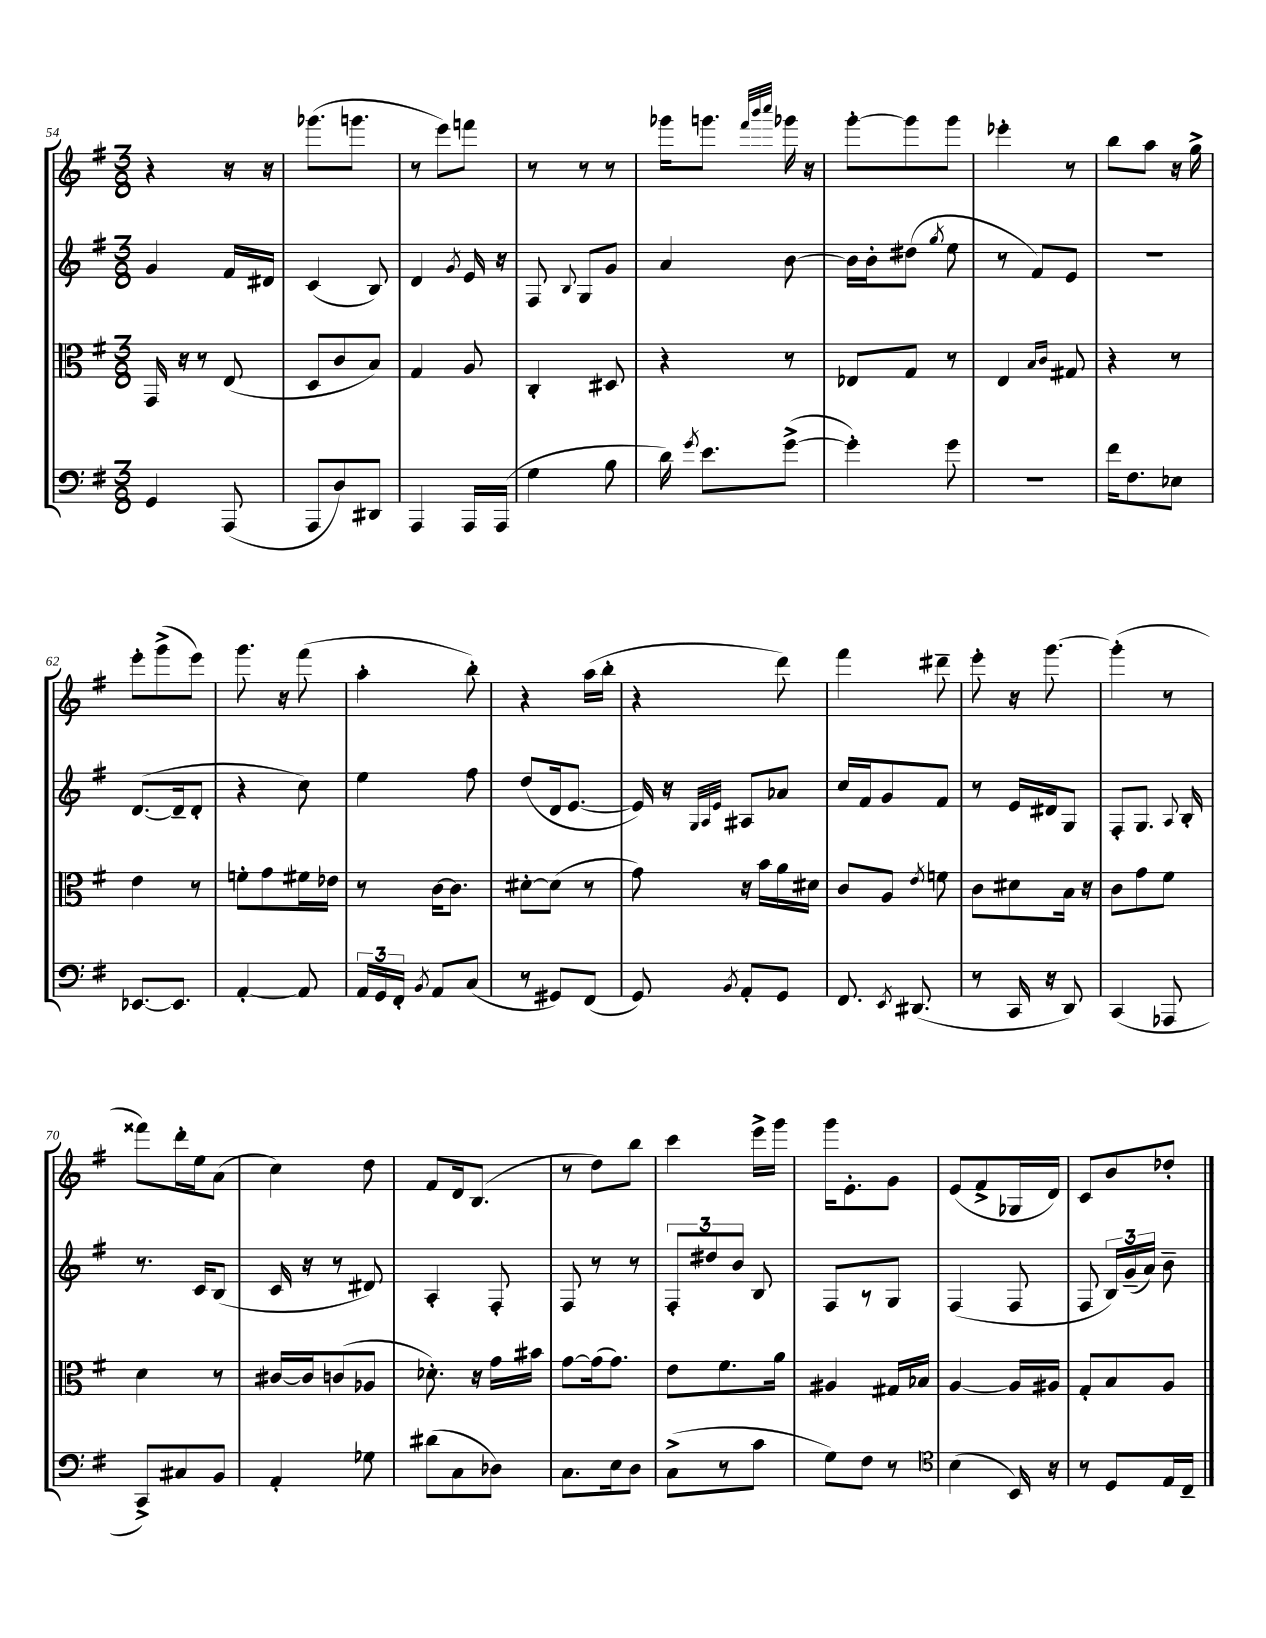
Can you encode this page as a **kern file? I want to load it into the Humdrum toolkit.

**kern	**kern	**kern	**kern
*staff4	*staff3	*staff2	*staff1
*clefF4	*clefC3	*clefG2	*clefG2
*k[f#]	*k[f#]	*k[f#]	*k[f#]
*M3/8	*M3/8	*M3/8	*M3/8
4GG/	16GG/	4g/	4r
.	16r	.	.
.	8r	.	.
(8AAA/	(8E/	16f#/LL	16r
.	.	16d#/JJ	16r
=	=	=	=
8AAA/L	8D/L	(4c/	(8.ggg-\L
8D/)	8c/	.	.
.	.	.	8.ggg\J
8DD#/J	8B/J)	8B/)	.
=	=	=	=
4AAA/	4G/	4d/	8r
.	.	.	8eee\L)
.	.	8qg/	.
16AAA/LL	8A/	16e/	8fff\J
(16AAA/JJ	.	16r	.
=	=	=	=
4G\	4C'/	8F#/	8r
.	.	8qqB/	.
.	.	8G/L	8r
8B\	8D#/	8g/J	8r
=	=	=	=
16d\)	4r	4a/	16ggg-\LK
8qg/	.	.	.
8.e\L	.	.	8.ggg\J
.	.	.	32qqfff#/LLL
.	.	.	32qqbbb/
.	.	.	32qqcccc/JJJ
([8g^\J	8r	[8b\	16ggg-\
.	.	.	16r
=	=	=	=
4g'\])	8E-/L	16b\]LL	[8ggg'\L
.	.	16b'\J	.
.	8G/J	(8dd#\J	8ggg\]
.	.	8qgg/	.
8g\	8r	8ee\	8ggg\J
=	=	=	=
4.r	4E/	8r	4eee-'\
.	.	8f#/L)	.
.	16qqB/LL	.	.
.	16qqc/JJ	.	.
.	8G#/	8e/J	8r
=	=	=	=
16f#\LK	4r	4.r	8bb\L
8.F#\	.	.	.
.	.	.	8aa\J
8E-\J	8r	.	16r
.	.	.	16gg^\
=	=	=	=
[8.EE-/L	4e\	([8.d/L	8eee'\L
.	.	.	(8ggg^\
8.EE-/]J	.	16d~/]k	.
.	8r	8d'/J	8eee\J)
=	=	=	=
[4AA'/	8f'\L	4r	8.ggg\
.	8g\	.	.
.	.	.	16r
8AA/]	16f#\L	8cc\)	(8fff#\
.	16e-\JJ	.	.
=	=	=	=
24AA/LL	8r	4ee\	4aa'\
24GG/	.	.	.
24FF#'/JJ	.	.	.
8qBB/	.	.	.
8AA/L	[16c\LK	.	.
.	8.c\]J	.	.
(8C/J	.	8ff#\	8bb'\)
=	=	=	=
8r	[8d#'\L	(8dd/L	4r
8GG#/L)	(8d#\]J	16d/k	.
.	.	[8.e/J	.
(8FF#/J	8r	.	(16aa\LL
.	.	.	16bb'\JJ
=	=	=	=
8GG/)	8g\)	16e/])	4r
.	.	16r	.
.	.	32qqG/LLL	.
.	.	32qqA/	.
8qBB/	.	32qqe/JJJ	.
8AA'/L	16r	8A#/L	.
.	16b\LL	.	.
8GG/J	16a\	8a-/J	8ddd\)
.	16d#\JJ	.	.
=	=	=	=
8.FF#/	8c/L	16cc/LL	4fff#\
.	.	16f#/J	.
.	8A/J	8g/	.
8qEE/	.	.	.
(8.DD#/	.	.	.
.	8qe/	.	.
.	8f\	8f#/J	8ddd#~\
=	=	=	=
8r	8c\L	8r	8eee'\
16CC/	8d#\	16e/LL	16r
16r	.	16d#/J	[8.ggg\
8DD/)	16B\Jk	8G/J	.
.	16r	.	.
=	=	=	=
(4CC/	8c\L	8F#'/L	(4ggg'\]
.	8g\	8.G/J	.
8AAA-/	8f#\J	.	8r
.	.	8qqA/	.
.	.	16B'/	.
=	=	=	=
8CC^/L)	4d\	8.r	8fff##\L)
8C#/	.	.	16ddd'\L
.	.	16c/LK	16ee\J
8BB/J	8r	(8B/J	(8a\J
=	=	=	=
4AA'/	[16c#/LL	16c/	4cc\)
.	16c#/]J	16r	.
.	(8c/	8r	.
8G-\	8A-/J	8d#/)	8dd\
=	=	=	=
(8d#\L	8.d-'\)	4A'/	8f#/L
8C\	.	.	16d/k
.	16r	.	(8.B/J
8D-\J)	16g\LL	8F#'/	.
.	16b#\JJ	.	.
=	=	=	=
8.C\L	[8g\L	8F#/	8r
.	(16g\]k	8r	8dd\L)
16E\k	8.g\J)	.	.
8D\J	.	8r	8bb\J
=	=	=	=
(8C^\L	8e\L	12F#'/L	4ccc\
.	.	12dd#/	.
8r	8.f#\	.	.
.	.	12b/J	.
8c\J	.	8B/	16eee^\LL
.	16a\Jk	.	16ggg\JJ
=	=	=	=
8G\L)	4A#/	8F#/L	16ggg\LK
.	.	.	8.e'\
8F#\J	.	8r	.
8r	16G#/LL	8G/J	8g\J
.	16B-/JJ	.	.
=	=	=	=
*clefC4	*	*	*
(4B\	[4A/	(4F#/	(8e/L
.	.	.	8f#^/
16BB/)	16A/]LL	8F#/	16G-/L
16r	16A#/JJ	.	16d/JJ)
=	=	=	=
8r	8G'/L	8F#/	8c/L
8D/L	8B/	24B/LL)	8b/
.	.	(24g~/	.
.	.	24a/JJ)	.
16E/L	8A/J	8b~\	8dd-'/J
16C~/JJ	.	.	.
==	==	==	==
*-	*-	*-	*-
